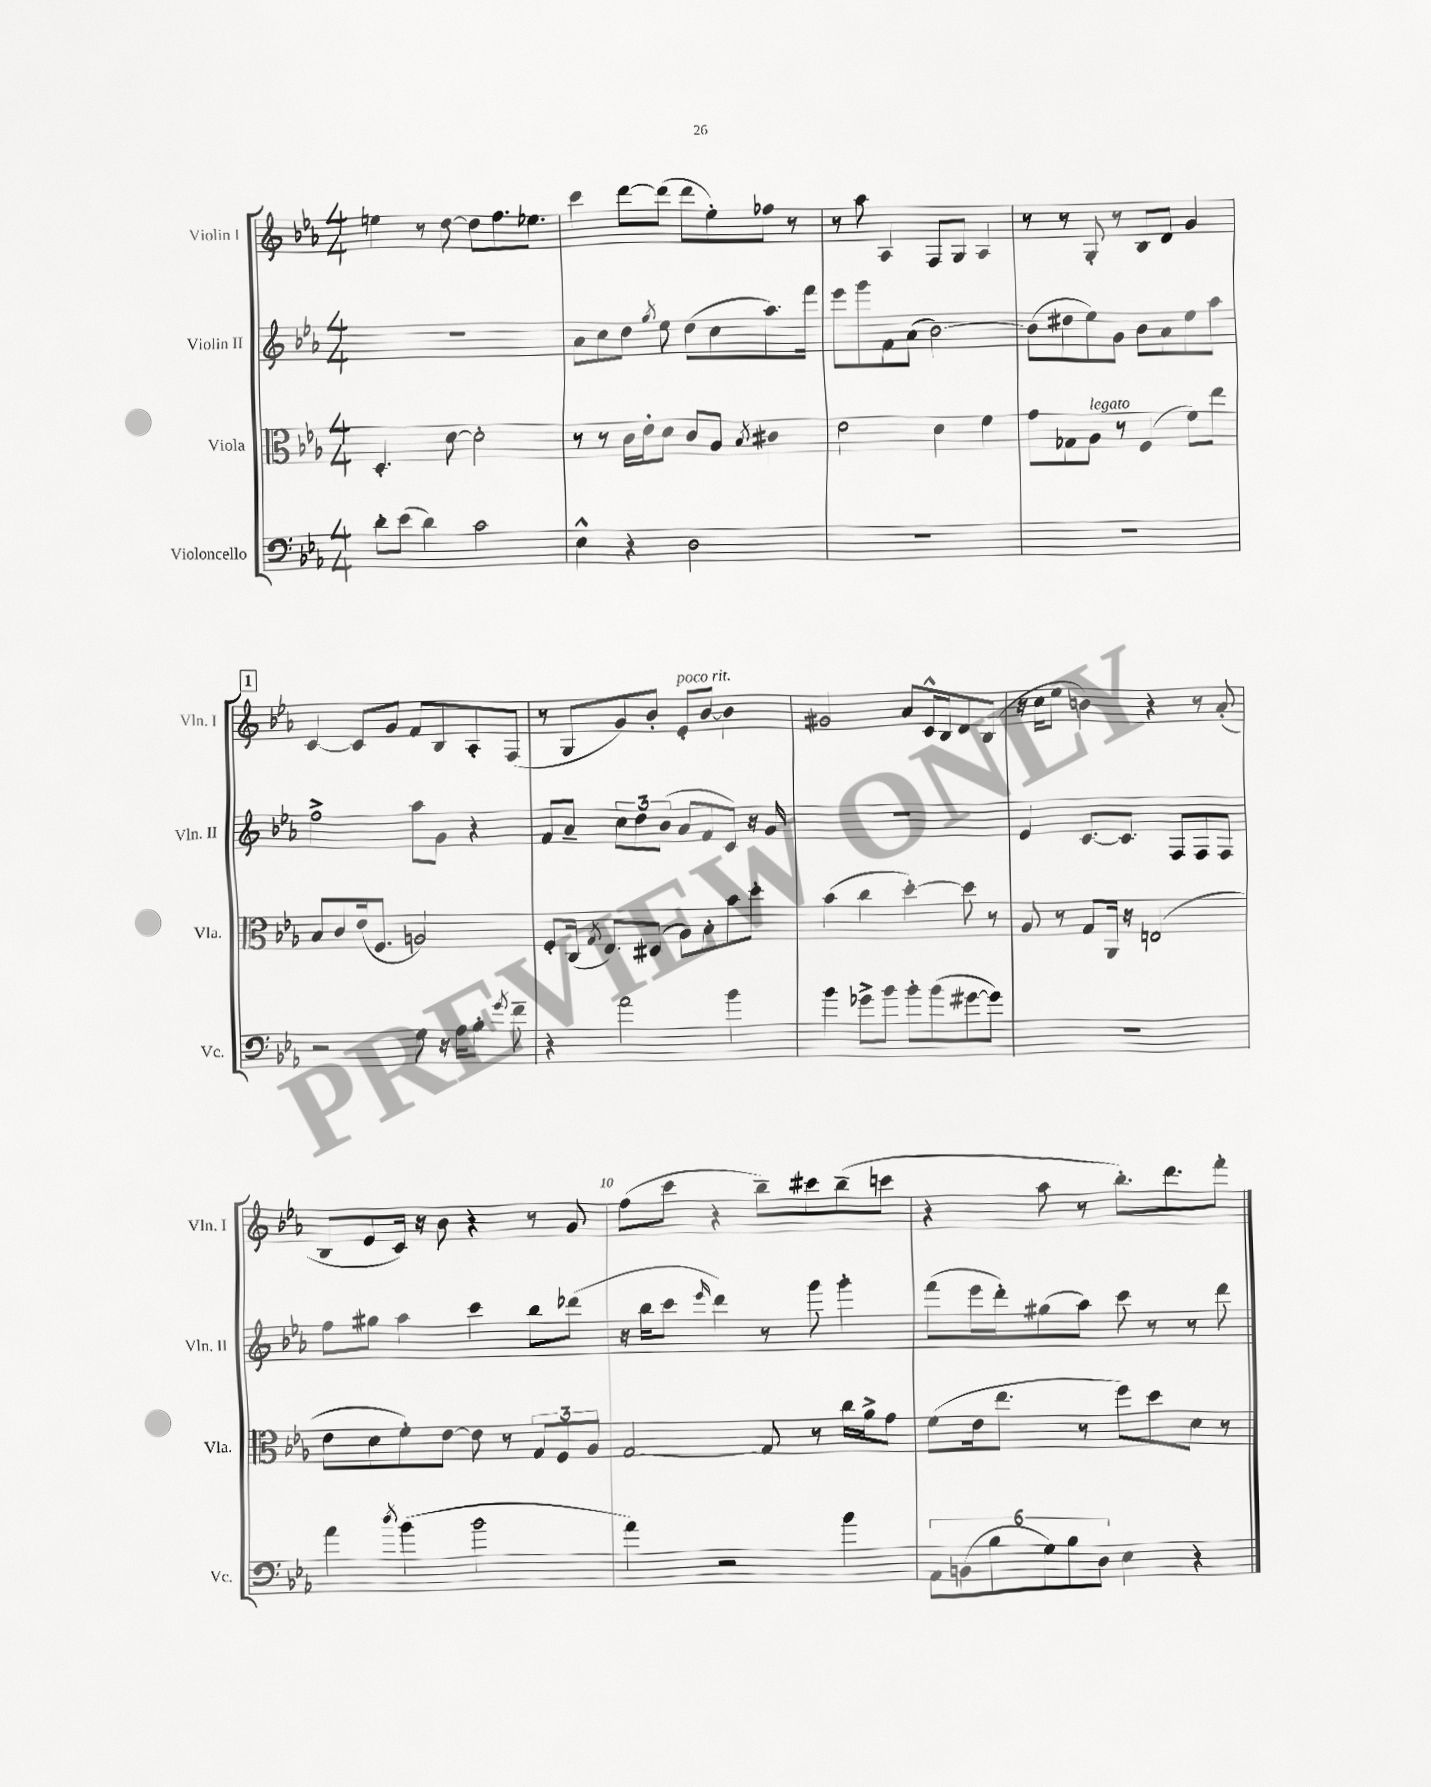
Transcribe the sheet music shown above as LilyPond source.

<<
\new StaffGroup <<
\new Staff = "s0" \with { instrumentName = "Violin I" shortInstrumentName = "Vln. I" } {
    \clef treble \key ees \major \numericTimeSignature \time 4/4
    \autoBeamOff e''4 r8 d''8~ d''8[ f''8. ees''8.] |
    c'''4 d'''8[~ d'''8]( d'''8[ ees''8-.) fes''8] r8 |
    r8 aes''8 aes4 f8[ g8] aes4 |
    r8 r8 g8-. r8 bes8[ d'8] g'4 |
    \mark \markup { \box "1" } c'4~ c'8[ g'8] f'8[ bes8 aes8-. f8]( |
    r8 g8[ g'8) bes'8]-. ees'8[-.^\markup { \italic "poco rit." } bes'8]~ bes'4 |
    gis'2 aes'8[ c'16-^ bes16 d'8 bes8]( |
    r16 c''16[ ees''8] b'4) r4 r8 aes'8-.( |
    bes8[ ees'8 c'16]) r16 bes'8 r4 r8 g'8 |
    f''8[( c'''8] r4 bes''8[--) cis'''8 bes''8--( c'''8] |
    r4 aes''8 r8 bes''8.[-.) d'''8. f'''8]-. \bar "|." |
}
\new Staff = "s1" \with { instrumentName = "Violin II" shortInstrumentName = "Vln. II" } {
    \clef treble \key ees \major \numericTimeSignature \time 4/4
    \autoBeamOff R1 |
    aes'8[ c''8 d''8] \acciaccatura { g''8 } ees''8 d''8[( c''8 aes''8.) f'''16] |
    ees'''8[ g'''8 f'8 aes'8]( bes'2~) |
    bes'8[( dis''8 ees''8) g'8] bes'8[ aes'8 ees''8 aes''8] |
    \mark \markup { \box "1" } f''2-> aes''8[ g'8] r4 |
    f'8[ aes'8]-- \tuplet 3/2 { c''8[ d''8 bes'8]( } aes'8[ f'8 c'8]) r16 g'16 |
    R1 |
    ees'4 c'8.[~ c'8.] f8[ f8 f8] |
    f''8[ gis''8] aes''4 c'''4 bes''8[ des'''8]( |
    r16 bes''16[ c'''8] \grace { ees'''16 } d'''4) r8 g'''8 g'''4-. |
    f'''8[( ees'''16 d'''16-.) gis''8( aes''8]) c'''8 r8 r8 d'''8 \bar "|." |
}
\new Staff = "s2" \with { instrumentName = "Viola" shortInstrumentName = "Vla." } {
    \clef alto \key ees \major \numericTimeSignature \time 4/4
    \autoBeamOff d4.-. d'8~ d'2-. |
    r8 r8 c'16[ ees'16-. d'8] c'8[ aes8] \acciaccatura { bes8 } cis'4 |
    ees'2 d'4 f'4 |
    g'8[ ges8 aes8]^\markup { \italic "legato" } r8 f4( f'8[) ees''8] |
    \mark \markup { \box "1" } bes8[ c'8 ees'16( f8.] a2) |
    f8[-. c16]( \acciaccatura { g8 } ees8.[) dis8]( aes8[) bes8-. bes'8 d''8]-. |
    bes'4( c''4 d''4~-.) d''8 r8 |
    aes8 r8 g8[ aes,16] r16 e2( |
    ees'8[ d'8 f'8-.) ees'8]~ ees'8 r8 \tuplet 3/2 { g8[ f8 aes8] } |
    g2~ g8 r8 c''16[ aes'16-> g'8] |
    f'8[( ees'16 ees''8.] r8 f''8[) d''8 d'8] r8 \bar "|." |
}
\new Staff = "s3" \with { instrumentName = "Violoncello" shortInstrumentName = "Vc." } {
    \clef bass \key ees \major \numericTimeSignature \time 4/4
    \autoBeamOff d'8[-. ees'8]( d'4) c'2 |
    ees4-^ r4 d2 |
    R1 |
    R1 |
    \mark \markup { \box "1" } r2 g8 r16 aes16[ bes8]-. \acciaccatura { g'8 } f'8-- |
    r4 aes'2 bes'4 |
    bes'4 ges'8[-> bes'8] bes'8[-. bes'8( gis'8~ gis'8]) |
    R1 |
    aes'4 \acciaccatura { d''8 } bes'4( bes'2 |
    aes'4) r2 bes'4 |
    \tuplet 6/4 { aes,8[ b,8( bes8 g8) bes8 d8] } ees4 r4 \bar "|." |
}
>>
>>
\layout { \context { \Score \override BarNumber.break-visibility = ##(#f #t #t) barNumberVisibility = #(every-nth-bar-number-visible 5) } }
